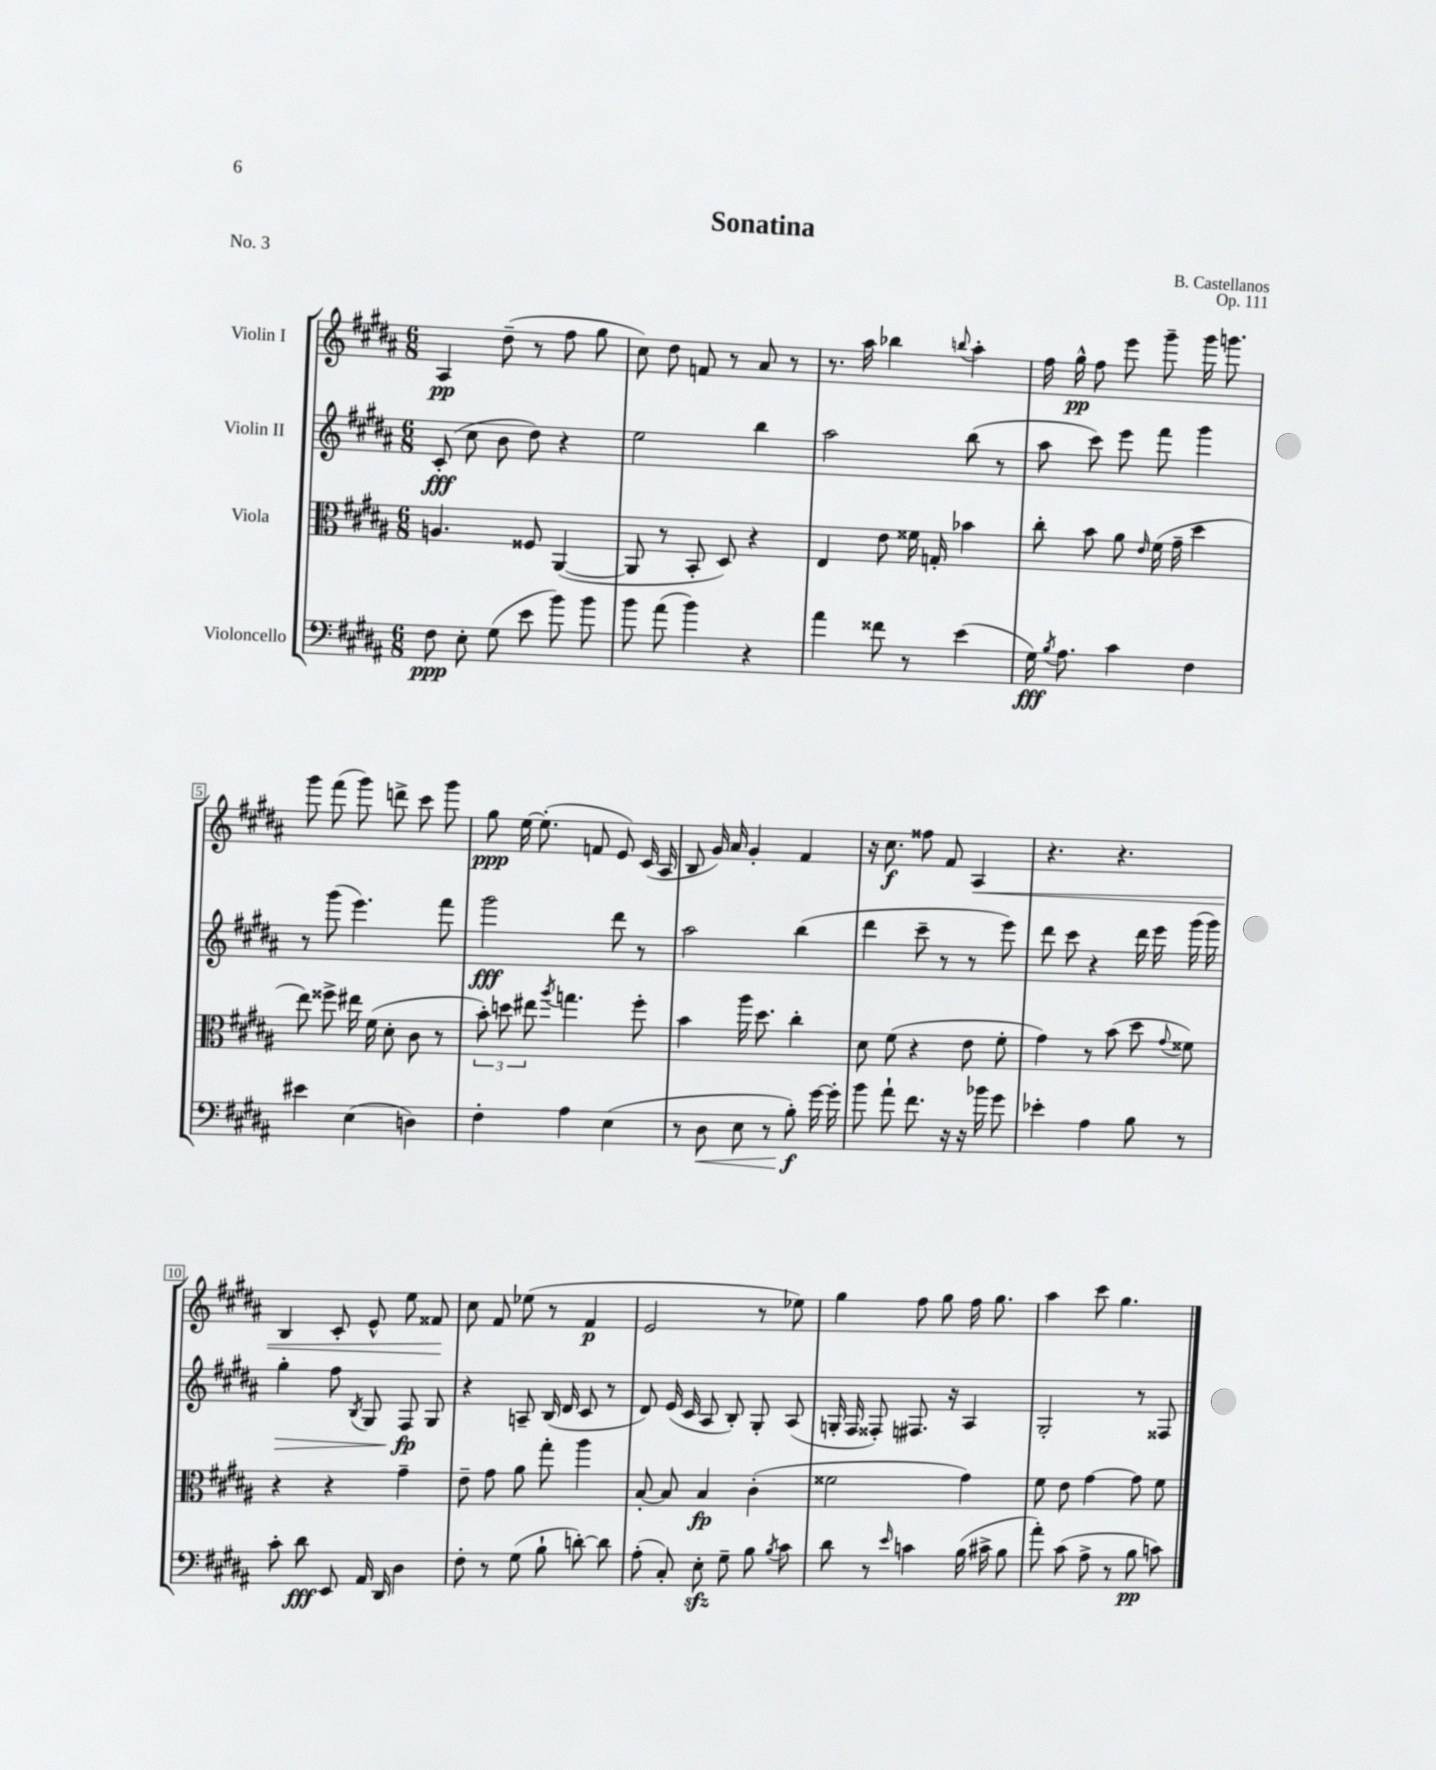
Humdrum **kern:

**kern	**dynam	**kern	**dynam	**kern	**dynam	**kern	**dynam
*part4	*part4	*part3	*part3	*part2	*part2	*part1	*part1
*staff4	*staff4	*staff3	*staff3	*staff2	*staff2	*staff1	*staff1
*I"Violoncello	*	*I"Viola	*	*I"Violin II	*	*I"Violin I	*
*clefF4	*	*clefC3	*	*clefG2	*	*clefG2	*
*k[f#c#g#d#a#]	*	*k[f#c#g#d#a#]	*	*k[f#c#g#d#a#]	*	*k[f#c#g#d#a#]	*
*M6/8	*	*M6/8	*	*M6/8	*	*M6/8	*
=1	=1	=1	=1	=1	=1	=1	=1
8F#\	ppp	4.An/	.	(8c#'/	fff	4A#/	pp
8E'\	.	.	.	8cc#\	.	.	.
(8G#\	.	.	.	8b\	.	(8dd#~\	.
8e\	.	8F##X/	.	8dd#\)	.	8r	.
8b\)	.	([4AA#/	.	4r	.	8ff#\	.
8b\	.	.	.	.	.	8gg#\	.
=2	=2	=2	=2	=2	=2	=2	=2
8b\	.	8AA#/]	.	2ee\	.	8cc#\)	.
(8a#\	.	8r	.	.	.	8dd#\	.
4b\)	.	8BB'/	.	.	.	8fn/	.
.	.	8D#/)	.	.	.	8r	.
4r	.	4r	.	4bb\	.	8a#/	.
.	.	.	.	.	.	8r	.
=3	=3	=3	=3	=3	=3	=3	=3
4a#\	.	4E/	.	2aa#\	.	8.r	.
.	.	.	.	.	.	16aa#\	.
8f##X\	.	8e\	.	.	.	4bb-X\	.
8r	.	16f##X\	.	.	.	.	.
.	.	16Gn'/	.	.	.	.	.
.	.	.	.	.	.	8qqbbn/	.
(4e\	.	4b-X\	.	(8bb\	.	4aa#'\	.
.	.	.	.	8r	.	.	.
=4	=4	=4	=4	=4	=4	=4	=4
16G#\)	fff	8cc#'\	.	8aa#\	.	16ff#\	.
8qB/	.	.	.	.	.	.	.
8.A#\	.	.	.	.	.	16gg#^^\	pp
.	.	8b\	.	8ccc#\)	.	8ff#\	.
4c#\	.	8a#\	.	8eee\	.	8eee\	.
.	.	16qqe/	.	.	.	.	.
.	.	(16f#\	.	8fff#\	.	8ggg#~\	.
.	.	16g#~\	.	.	.	.	.
4F#\	.	4dd#\	.	4ggg#\	.	16ggg#\	.
.	.	.	.	.	.	8.gggn\	.
!!LO:LB:g=z
=5	=5	=5	=5	=5	=5	=5	=5
4e#X\	.	8ee\)	.	8r	.	8ggg#\	.
.	.	8ff##X^\	.	(8ggg#\	.	(8fff#\	.
(4E\	.	16ee#X\	.	4.eee\)	.	8ggg#\)	.
.	.	(16f#\	.	.	.	.	.
.	.	8d#'\	.	.	.	8dddn^\	.
4Dn\)	.	8c#\	.	.	.	8ccc#\	.
.	.	8r	.	8fff#\	.	8ggg#\	.
=6	=6	=6	=6	=6	=6	=6	=6
4F#'\	.	12b'\)	.	2ggg#\	fff	8gg#\	ppp
.	.	12ddn\	.	.	.	.	.
.	.	.	.	.	.	[16ee\	.
.	.	12ee#X\	.	.	.	.	.
.	.	.	.	.	.	(8.ee'\]	.
.	.	8qaa#/	.	.	.	.	.
4A#\	.	4.ggn\	.	.	.	.	.
.	.	.	.	.	.	8fn/	.
(4E\	.	.	.	8ddd#\	.	8e/)	.
.	.	8ff#'\	.	8r	.	(16c#/	.
.	.	.	.	.	.	16A#/	.
=7	=7	=7	=7	=7	=7	=7	=7
8r	.	4b\	.	2aa#\	.	8B/	.
!	!LO:HP:b	!	!	!	!	!	!
8D#\	<	.	.	.	.	16g#/)	.
.	.	.	.	.	.	16a#/	.
8E\	.	16aa#\	.	.	.	4g#'/	.
.	.	8.dd#\	.	.	.	.	.
8r	.	.	.	.	.	.	.
8B'\)	f	4cc#'\	.	(4bb\	.	4f#/	.
[16g#\	[	.	.	.	.	.	.
16g#'\]	.	.	.	.	.	.	.
=8	=8	=8	=8	=8	=8	=8	=8
8b\	.	8d#\	.	4ddd#\	.	16r	.
.	.	.	.	.	.	8.cc#\	f
8a#`\	.	(8f#\	.	.	.	.	.
8.f#\	.	4r	.	8ccc#~\	.	8ff##X\	.
.	.	.	.	8r	.	8f#/	.
16r	.	.	.	.	.	.	.
!	!	!	!	!	!	!	!LO:HP:b
16r	.	8e\	.	8r	.	4A#/	<
16b-X\	.	.	.	.	.	.	.
8g#\	.	8f#'\	.	8eee\)	.	.	.
=9	=9	=9	=9	=9	=9	=9	=9
4e-X'\	.	4g#\)	.	8ddd#\	.	4.r	.
.	.	.	.	8ccc#\	.	.	.
4A#\	.	8r	.	4r	.	.	.
.	.	(8b\	.	.	.	4.r	.
8B\	.	8dd#\	.	16ddd#\	.	.	.
.	.	.	.	16eee\	.	.	.
.	.	8qqg#/	.	.	.	.	.
8r	.	8f##X\)	.	(16ggg#\	.	.	.
.	.	.	.	16ggg#\)	.	.	.
!!LO:LB:g=z
=10	=10	=10	=10	=10	=10	=10	=10
!	!	!	!	!	!LO:HP:b	!	!
8c#'\	.	4r	.	4gg#'\	>	4B/	.
8d#\	fff	.	.	.	.	.	.
8EE/	.	4r	.	8ff#\	.	8c#'/	.
.	.	.	.	8qB/	.	.	.
16AA#/	.	.	.	8G#/	.	8e^^/	.
16DD#/	.	.	.	.	.	.	.
4D#\	.	4g#~\	.	8F#/	fp	8ee\	.
.	.	.	.	8G#/	]	8f##X/	.
.	.	.	.	.	.	.	[
=11	=11	=11	=11	=11	=11	=11	=11
8F#'\	.	8e~\	.	4r	.	8cc#\	.
8r	.	8g#\	.	.	.	8f#/	.
(8G#\	.	8a#\	.	8An~/	.	(8ee-X\	.
8B`\	.	8gg#'\	.	(16B/	.	8r	.
.	.	.	.	16d#/	.	.	.
[8dn'\)	.	4aa#\	.	8c#/	.	4f#/	p
8d\]	.	.	.	8r	.	.	.
=12	=12	=12	=12	=12	=12	=12	=12
(8A#'\	.	[8B'/	.	8d#/)	.	2e/	.
8C#'/)	.	8B/]	.	(16e/	.	.	.
.	.	.	.	16c#/	.	.	.
8Ezz'\	.	4B/	fp	8A#/	.	.	.
8G#~\	.	.	.	8B'/)	.	.	.
8B\	.	(4c#'\	.	8G#'/	.	8r	.
8qB/	.	.	.	.	.	.	.
8c#\	.	.	.	(8A#/	.	8ee-X\)	.
=13	=13	=13	=13	=13	=13	=13	=13
8d#\	.	2f##X\	.	16Gn'/	.	4gg#\	.
.	.	.	.	16F#/	.	.	.
8r	.	.	.	8F##X'/)	.	.	.
16qqe/	.	.	.	.	.	.	.
4cn\	.	.	.	8.F#X/	.	8ff#\	.
.	.	.	.	.	.	8gg#\	.
.	.	.	.	16r	.	.	.
(16B\	.	4g#\)	.	4A#/	.	16ff#\	.
16c#X^\	.	.	.	.	.	8.gg#\	.
8B\	.	.	.	.	.	.	.
=14	=14	=14	=14	=14	=14	=14	=14
8a#'\)	.	8f#\	.	2G#'/	.	4aa#\	.
(8c#\	.	8e\	.	.	.	.	.
8A#^\	.	[4g#\	.	.	.	8ccc#\	.
8r	.	.	.	.	.	4.gg#\	.
8B\	pp	8g#\]	.	8r	.	.	.
8cn\)	.	8f#\	.	8F##X/	.	.	.
==	==	==	==	==	==	==	==
*-	*-	*-	*-	*-	*-	*-	*-
